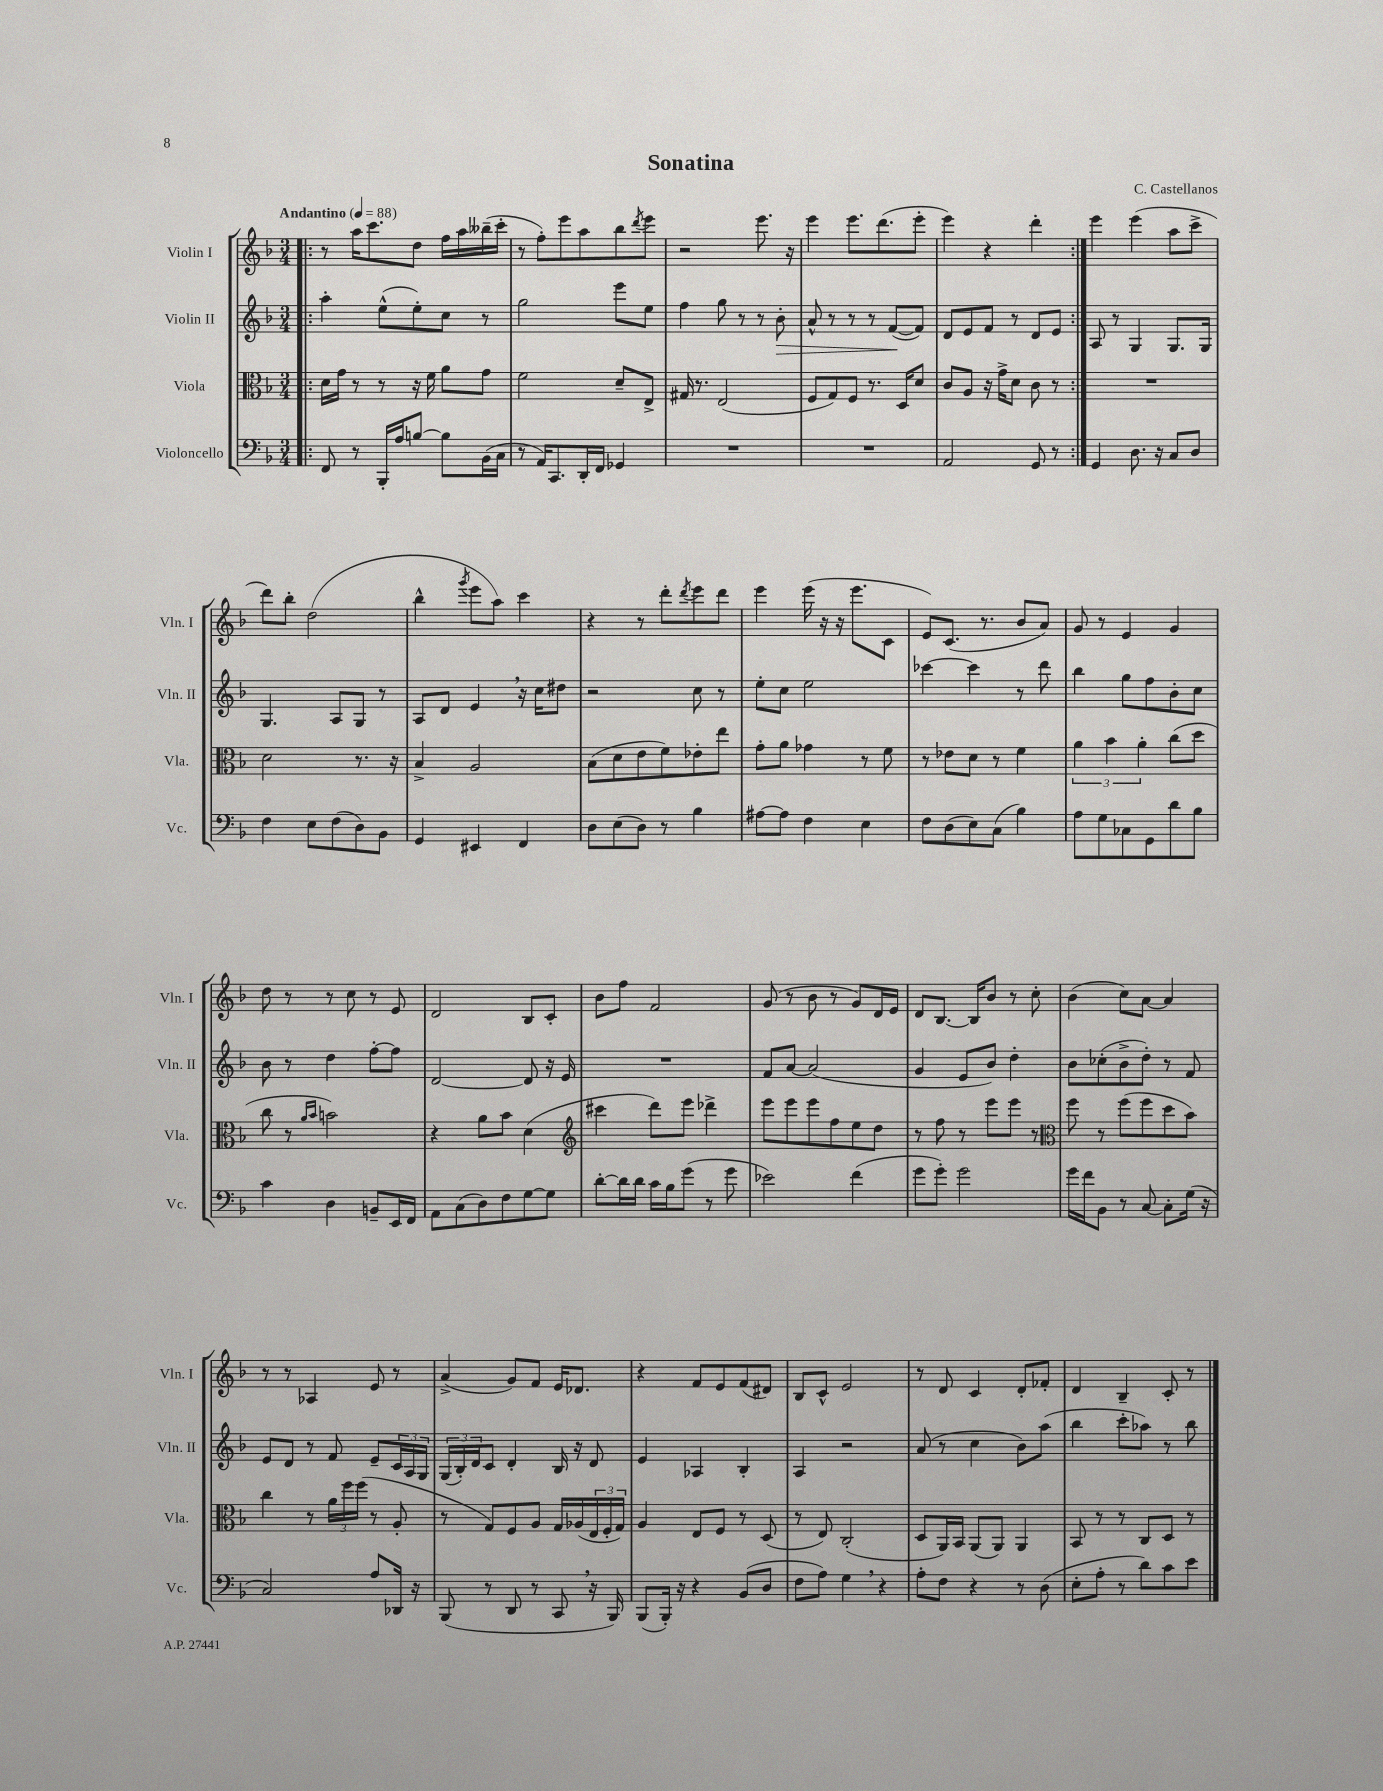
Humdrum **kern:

**kern	**kern	**kern	**kern
*staff4	*staff3	*staff2	*staff1
*clefF4	*clefC3	*clefG2	*clefG2
*k[b-]	*k[b-]	*k[b-]	*k[b-]
*M3/4	*M3/4	*M3/4	*M3/4
*MM88	*MM88	*MM88	*MM88
=!|:	=!|:	=!|:	=!|:
8FF/	16d\LL	4aa'\	8r
.	16g\JJ	.	.
8r	8r	.	16aa\LK
.	.	.	8.ccc\
16BBB-'/LL	8r	(8ee^^\L	.
16A/J	.	.	.
[8B/J	16r	8ee'\)	8dd\J
.	16f\	.	.
8B\]L	8a\L	8cc\J	16ff\LL
.	.	.	16aa\
(16BB-\L	8g\J	8r	(16bb--~\
16C\JJ	.	.	16ccc'\JJ
=	=	=	=
8r	2f\	2gg\	8r
16AA/LK)	.	.	8ff'\L)
8.CC/	.	.	.
.	.	.	8eee\
16DD'/L	.	.	8aa\
16FF/JJ	.	.	.
4GG-/	8d~/L	8eee\L	8bb-\
.	.	.	8qddd/
.	8E^/J	8ee\J	8eee\J
=	=	=	=
2.r	16G#/	4ff\	2r
.	8.r	.	.
.	(2E/	8gg\	.
.	.	8r	.
.	.	8r	8.eee\
.	.	8b-'\	.
.	.	.	16r
=	=	=	=
2.r	8F/L	8a^^/	4eee\
.	8G/)	8r	.
.	8F/J	8r	8.eee\L
.	8.r	8r	.
.	.	.	(8.ddd\
.	.	([8f/L	.
.	16D/LK	.	.
.	8d/J	8f/]J)	8eee'\J
=	=	=	=
2AA/	8c/L	8d/L	4eee\)
.	8A/J	8e/	.
.	16r	8f/J	4r
.	16g^\LK	.	.
.	8d\J	8r	.
8GG/	8c\	8d/L	4ddd'\
8r	8r	8e/J	.
=:|!	=:|!	=:|!	=:|!
4GG/	2.r	8A/	4eee\
.	.	8r	.
8.D\	.	4G/	(4eee\
16r	.	.	.
8C/L	.	8.G/L	8aa\L
8D/J	.	.	8ccc^\J
.	.	16G/Jk	.
=	=	=	=
4F\	2d\	4.G/	8ddd\L)
.	.	.	8bb-'\J
8E\L	.	.	(2dd\
(8F\	.	8A/L	.
8D\)	8.r	8G/J	.
8BB-\J	.	8r	.
.	16r	.	.
=	=	=	=
4GG/	4B-^/	8A/L	4bb-^^\
.	.	8d/J	.
.	.	.	8qggg/
4EE#/	2A/	4e/	8eee\L
.	.	.	8aa\J)
4FF/	.	16r	4ccc\
.	.	16cc\LK	.
.	.	8dd#\J	.
=	=	=	=
8D\L	(8B-\L	2r	4r
(8E\	8d\	.	.
8D\J)	8e\	.	8r
8r	8f\)	.	8ddd'\L
.	.	.	8qddd/
4B-\	8e-'\	8cc\	8eee\
.	8ee\J	8r	8ddd\J
=	=	=	=
[8A#\L	8g'\L	8ee'\L	4eee\
8A#\]J	8a\J	8cc\J	.
4F\	4g-\	2ee\	(16eee\
.	.	.	16r
.	.	.	16r
.	.	.	8.eee\L
4E\	8r	.	.
.	8f\	.	8c\J
=	=	=	=
8F\L	8r	[4ccc-\	8e/L)
(8D\	8e-\L	.	(8.c/J
8E\)	8d\J	4ccc-\]	.
.	.	.	8.r
(8C\J	8r	.	.
4B-\)	4f\	8r	8b-/L
.	.	8ddd\	8a/J)
=	=	=	=
8A\L	6a\	4bb-\	8g/
8G\	.	.	8r
.	6b-\	.	.
8C-\	.	8gg\L	4e/
.	6a'\	.	.
8GG\	.	8ff\	.
8d\	(8cc\L	8b-'\	4g/
8B-\J	8dd\J	8cc\J	.
=	=	=	=
4c\	8cc\	8b-\	8dd\
.	8r	8r	8r
.	16qqa/LL	.	.
.	16qqb-/JJ	.	.
4D\	2b\)	4dd\	8r
.	.	.	8cc\
8BB~/L	.	[8ff'\L	8r
16EE/L	.	8ff\]J	8e/
16FF/JJ	.	.	.
=	=	=	=
8AA\L	4r	[2d/	2d/
(8C\	.	.	.
8D\)	8a\L	.	.
8F\	8b-\J	.	.
[8G\	(4d\	8d/]	8B-/L
8G\]J	.	16r	8c'/J
.	.	16e/	.
=	=	=	=
*	*clefG2	*	*
[8d'\L	4ccc#\	2.r	8b-\L
16d\]L	.	.	8ff\J
16d\JJ	.	.	.
16c\LL	8ddd\L)	.	2f/
16B-\J	.	.	.
(8g\J	8eee\J	.	.
8r	4ddd-^\	.	.
8g\	.	.	.
=	=	=	=
2e-\)	8eee\L	8f/L	(8g/
.	8eee\	[8a/J	8r
.	8eee\	(2a/]	8b-\
.	8ff\	.	8r
(4f\	8ee\	.	8g/L)
.	8dd\J	.	16d/L
.	.	.	16e/JJ
=	=	=	=
8g\L	8r	4g/	8d/L
8g'\J)	8ff\	.	[8.B-/J
2g\	8r	8e/L	.
.	.	.	16B-/]LK
.	8eee\L	8b-/J)	8b-/J
.	8eee\J	4dd'\	8r
.	8r	.	8cc'\
=	=	=	=
*	*clefC3	*	*
16g\LL	8ff\	8b-\L	(4b-\
16f\J	.	.	.
8BB-\J	8r	(8cc-'\	.
8r	(8ff\L	8b-^\	8cc\L)
[8C/	8ff\	8dd'\J)	[8a\J
8C'\]L	8dd\	8r	4a/]
(16G\Jk	8b-\J)	8f/	.
16r	.	.	.
=	=	=	=
2C/)	4cc\	8e/L	8r
.	.	8d/J	8r
.	8r	8r	4A-/
.	24a\LL	8f/	.
.	24ff\	.	.
.	(24ff\JJ	.	.
8A/L	8r	8e~/L	8e/
16DD-/Jk	8A'/	24c/L	8r
.	.	24A/	.
16r	.	.	.
.	.	24G/JJ	.
=	=	=	=
(8BBB-/	8r	(24G/LL	(4a^/
.	.	24B-'/)	.
.	.	24d/J	.
8r	8G/L)	8c/J	.
8DD/	8F/	4d'/	8g/L)
8r	8A/J	.	8f/J
8CC/	16G/LL	16B-/	16e/LK
.	(16A-/	16r	8.d-/J
16r	24E/	8d/	.
.	24F'/	.	.
16BBB-/)	.	.	.
.	24G/JJ)	.	.
=	=	=	=
(8BBB-/L	4A/	4e/	4r
16BBB-'/Jk)	.	.	.
16r	.	.	.
4r	8E/L	4A-/	8f/L
.	8F/J	.	8e/
(8BB-/L	8r	4B-'/	(8f/
8D/J	(8D/	.	8d#/J)
=	=	=	=
8F\L	8r	4A/	8B-/L
8A\J)	8E/)	.	8c^^/J
4G\	(2C'/	2r	2e/
4r	.	.	.
=	=	=	=
8A'\L	8D/L	(8a/	8r
8F\J	16AA/L)	8r	8d/
.	16BB-/JJ	.	.
4r	(8AA/L	4cc\	4c/
.	8AA/J)	.	.
8r	4AA/	8b-\L)	8d'/L
(8D\	.	(8aa\J	8f-'/J
=	=	=	=
8E'\L	8BB-/	4bb-\	4d/
8A'\J	8r	.	.
8r	8r	8ccc'\L	4B-~/
8d\L)	8C/L	8aa-\J)	.
8c\	8D/J	8r	8c'/
8e\J	8r	8bb-\	8r
==	==	==	==
*-	*-	*-	*-
